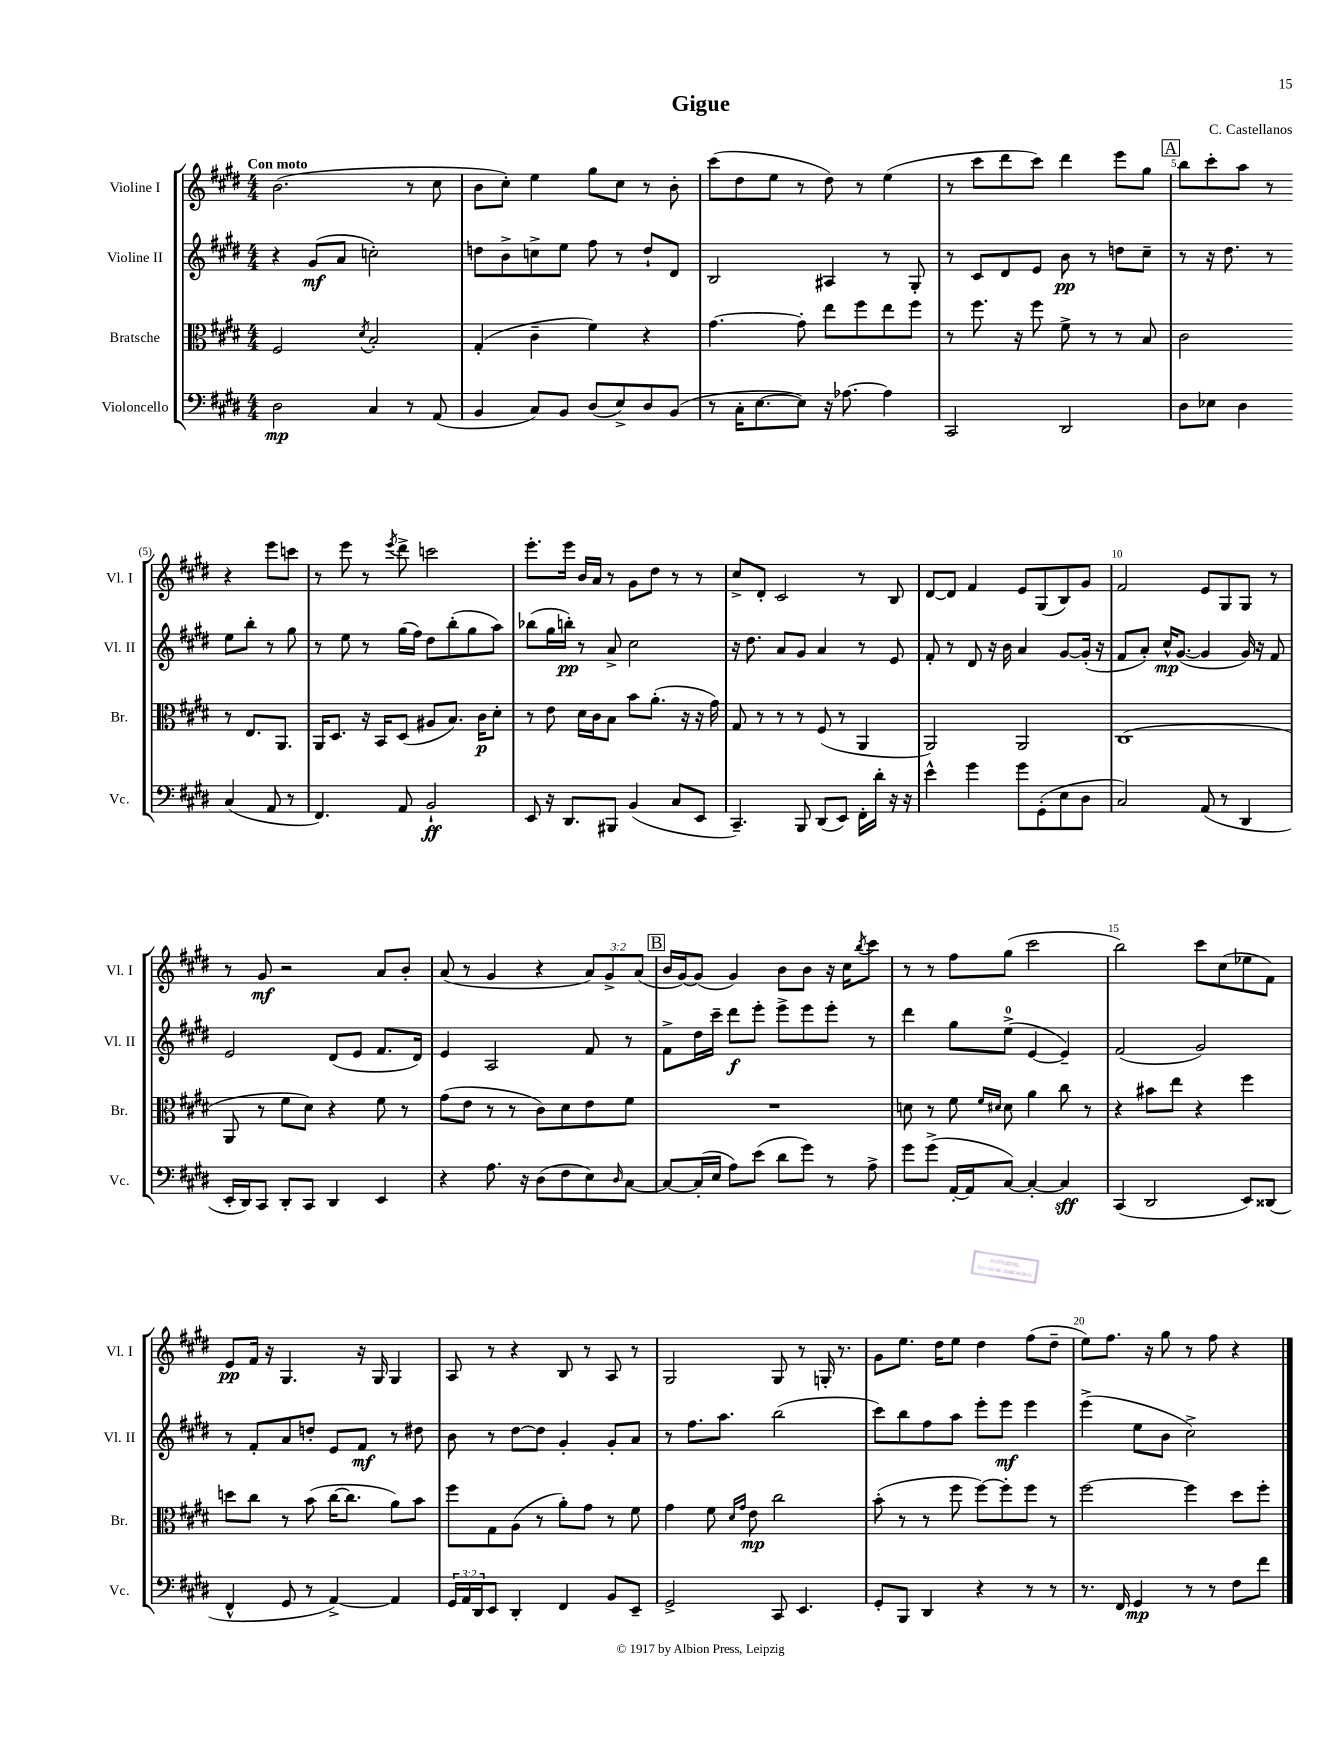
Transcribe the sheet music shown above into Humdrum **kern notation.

**kern	**kern	**kern	**kern
*staff4	*staff3	*staff2	*staff1
*clefF4	*clefC3	*clefG2	*clefG2
*k[f#c#g#d#]	*k[f#c#g#d#]	*k[f#c#g#d#]	*k[f#c#g#d#]
*M4/4	*M4/4	*M4/4	*M4/4
2D#\	2F#/	4r	(2.b\
.	.	(8g#/L	.
.	.	8a/J	.
.	8qd#/	.	.
4C#/	2B'/	2cc'\)	.
8r	.	.	8r
(8AA/	.	.	8cc#\
=	=	=	=
4BB/	(4G#'/	8dd\L	8b\L
.	.	8b^\	8cc#'\J)
8C#/L)	4c#~\	8cc^\	4ee\
8BB/J	.	8ee\J	.
(8D#/L	4f#\)	8ff#\	8gg#\L
8E^/)	.	8r	8cc#\J
8D#/	4r	8dd`/L	8r
(8BB/J	.	8d#/J	8b'\
=	=	=	=
8r	[4.g#\	2B/	(8ccc#\L
16C#'\LK	.	.	8dd#\
[8.E\	.	.	.
.	.	.	8ee\J
8E\]J)	8g#'\]	.	8r
16r	8ee\L	4A#/	8dd#\)
[8.A-\	.	.	.
.	8ff#\	.	8r
4A-\]	8ee\	8r	(4ee\
.	8ff#\J	8G#'/	.
=	=	=	=
2CC#/	8r	8r	8r
.	8.ff#\	8c#/L	8ccc#\L
.	.	8d#/	8ddd#\
.	16r	.	.
.	8ff#\	8e/J	8ccc#\J)
2DD#/	8f#^\	8b\	4ddd#\
.	8r	8r	.
.	8r	8dd\L	8eee\L
.	8B/	8cc#~\J	8gg#\J
=	=	=	=
8D#\L	2c#\	8r	8bb\L
8E-\J	.	16r	8ccc#'\
.	.	8.dd#\	.
4D#\	.	.	8aa\J
.	.	8r	8r
(4C#/	8r	8ee\L	4r
.	8.E/L	8bb'\J	.
8AA/	.	8r	8eee\L
.	8.AA/J	.	.
8r	.	8gg#\	8ccc\J
=	=	=	=
4.FF#/)	16AA/LK	8r	8r
.	8.D#/J	.	.
.	.	8ee\	8eee\
.	16r	8r	8r
.	16BB/LK	.	.
.	.	.	8qeee/
8AA/	(8D#/J	(16gg#\LL	8ddd#^\
.	.	16ff#\JJ)	.
2BB`/	8A#/L	8dd#\L	2ccc\
.	8.B/J)	(8bb'\	.
.	.	8gg#\	.
.	16c#\LK	.	.
.	8d#'\J	8aa\J)	.
=	=	=	=
8EE/	8r	(8bb-\L	8.eee'\L
16r	8e\	16gg#\L	.
8.DD#/L	.	16bb'\JJ)	16eee\Jk
.	16d#\LL	8r	16b/LL
.	16c#\J	.	16a/JJ
8BBB#/J	8B\J	8a^/	8r
(4BB/	8b\L	2cc#\	8g#\L
.	(8.a'\J	.	8dd#\J
8C#/L	.	.	8r
.	16r	.	.
8EE/J	16r	.	8r
.	16g#\)	.	.
=	=	=	=
4.CC#~/)	8G#/	16r	8cc#^/L
.	.	8.dd#\	.
.	8r	.	8d#'/J
.	8r	8a/L	2c#/
8BBB/	8r	8g#/J	.
(8DD#/L	(8F#/	4a/	.
8EE/J)	8r	.	.
16FF#'\LL	4AA/	8r	8r
16d#'\JJ	.	.	.
16r	.	8e/	8B/
16r	.	.	.
=	=	=	=
4e^^\	2AA/)	8f#'/	[8d#/L
.	.	8r	8d#/]J
4g#\	.	8d#/	4f#/
.	.	16r	.
.	.	16b\	.
8g#\L	2AA/	4a/	8e/L
(8GG#'\	.	.	(8G#/
8E\	.	[8g#/L	8B/)
8D#\J	.	(16g#'/]Jk	8g#/J
.	.	16r	.
=	=	=	=
2C#/)	(1C#	8f#/L	2f#/
.	.	8a'/J)	.
.	.	16cc#^^/LK	.
.	.	([8.g#/J	.
(8AA/	.	4g#/]	8e/L
8r	.	.	8G#/
4DD#/	.	16g#/)	8G#/J
.	.	16r	.
.	.	8f#/	8r
=	=	=	=
16EE'/LL	8AA/	2e/	8r
16DD#/J)	.	.	.
8CC#/J	8r	.	8g#/
8DD#'/L	8f#\L	.	2r
8CC#/J	8d#\J)	.	.
4DD#/	4r	(8d#/L	.
.	.	8e/J	.
4EE/	8f#\	8.f#/L	8a/L
.	8r	.	8b'/J
.	.	16d#/Jk)	.
=	=	=	=
4r	(8g#\L	4e/	(8a/
.	8e\J	.	8r
8.A\	8r	2A/	4g#/
.	8r	.	.
16r	.	.	.
(8D#\L	8c#\L)	.	4r
8F#\	8d#\	.	.
8E\)	8e\	8f#/	12a/L)
.	.	.	12g#^/
16qqD#/	.	.	.
[8C#\J	8f#\J	8r	.
.	.	.	(12a/J
=	=	=	=
8C#/_L	1r	8f#^\L	16b/LL
.	.	.	[16g#/J)
(16C#'/]L	.	16dd#\L	(8g#/]J
16E/JJ	.	16ccc#~\JJ	.
8A\L)	.	8ddd#\L	4g#/)
(8e\J	.	8eee'\J	.
8d#\L	.	8eee^\L	8b\L
8g#\J)	.	8eee\	8b\J
8r	.	8eee'\J	16r
.	.	.	16cc#\LK
.	.	.	8qbb/
8A^\	.	8r	8ccc#\J
=	=	=	=
8g#\L	8d\	4ddd#\	8r
(8g#^\J	8r	.	8r
[16AA'/LL	8f#\	8gg#\L	8ff#\L
16AA/]J	.	.	.
.	16qqf#/LL	.	.
.	16qqd#/JJ	.	.
[8C#/J)	8d#\	(8ee^\J	(8gg#\J
4C#'/_	4a\	[4e/	2ccc#\
4C#/]	8cc#\	4e~/])	.
.	8r	.	.
=	=	=	=
(4CC#/	4r	(2f#/	2bb\)
2DD#/	8b#\L	.	.
.	8ee\J	.	.
.	4r	2g#/)	8ccc#\L
.	.	.	(8cc#\
8EE/L)	4ff#\	.	8ee-\
(8DD##/J	.	.	8f#\J)
=	=	=	=
4FF#^^/	8dd\L	8r	8e/L
.	8cc#\J	8f#'/L	16f#/Jk
.	.	.	16r
8GG#/	8r	8a/	4.G#/
8r	(8b\	8dd'/J	.
[4AA^/)	[16cc#\LK	8e/L	.
.	8.cc#\]J	.	.
.	.	8f#/J	16r
.	.	.	16G#/
4AA/]	8a\L)	8r	4G#/
.	8b\J	8dd#\	.
=	=	=	=
24GG#/LL	8ff#\L	8b\	8A/
24AA/	.	.	.
24DD#/J	.	.	.
8EE/J	8G#\	8r	8r
4DD#'/	(8A\J	[8dd#\L	4r
.	8r	8dd#\]J	.
4FF#/	8a'\L)	4g#'/	8B/
.	8g#\J	.	8r
8BB/L	8r	8g#'/L	8A/
8EE~/J	8f#\	8a/J	8r
=	=	=	=
2GG#^/	4g#\	8r	2G#/
.	.	8.ff#\L	.
.	8f#\	.	.
.	.	8.aa\J	.
.	16qqd#/LL	.	.
.	16qqg#/JJ	.	.
.	8e\	.	.
8CC#/	2cc#\	(2bb\	8G#/
4.EE/	.	.	8r
.	.	.	16G'/
.	.	.	8.r
=	=	=	=
8GG#'/L	(8b'\	8ccc#\L)	8g#\L
8BBB/J	8r	8bb\	8.ee\J
4DD#/	8r	8ff#\	.
.	.	.	16dd#\LK
.	8ff#\	8aa\J	8ee\J
4r	[8ff#\L)	8eee'\L	4dd#\
.	8ff#'\]	8eee\J	.
8r	8ff#\J	4eee\	(8ff#\L
8r	8r	.	8dd#~\J
=	=	=	=
8.r	[2ff#\	(4eee^\	8ee\L)
.	.	.	8.ff#\J
16FF#/	.	.	.
4GG#/	.	8ee\L	.
.	.	.	16r
.	.	8b\J	8gg#\
8r	4ff#\]	2cc#^\)	8r
8r	.	.	8ff#\
8F#\L	8dd#\L	.	4r
8f#\J	8ff#'\J	.	.
==	==	==	==
*-	*-	*-	*-
